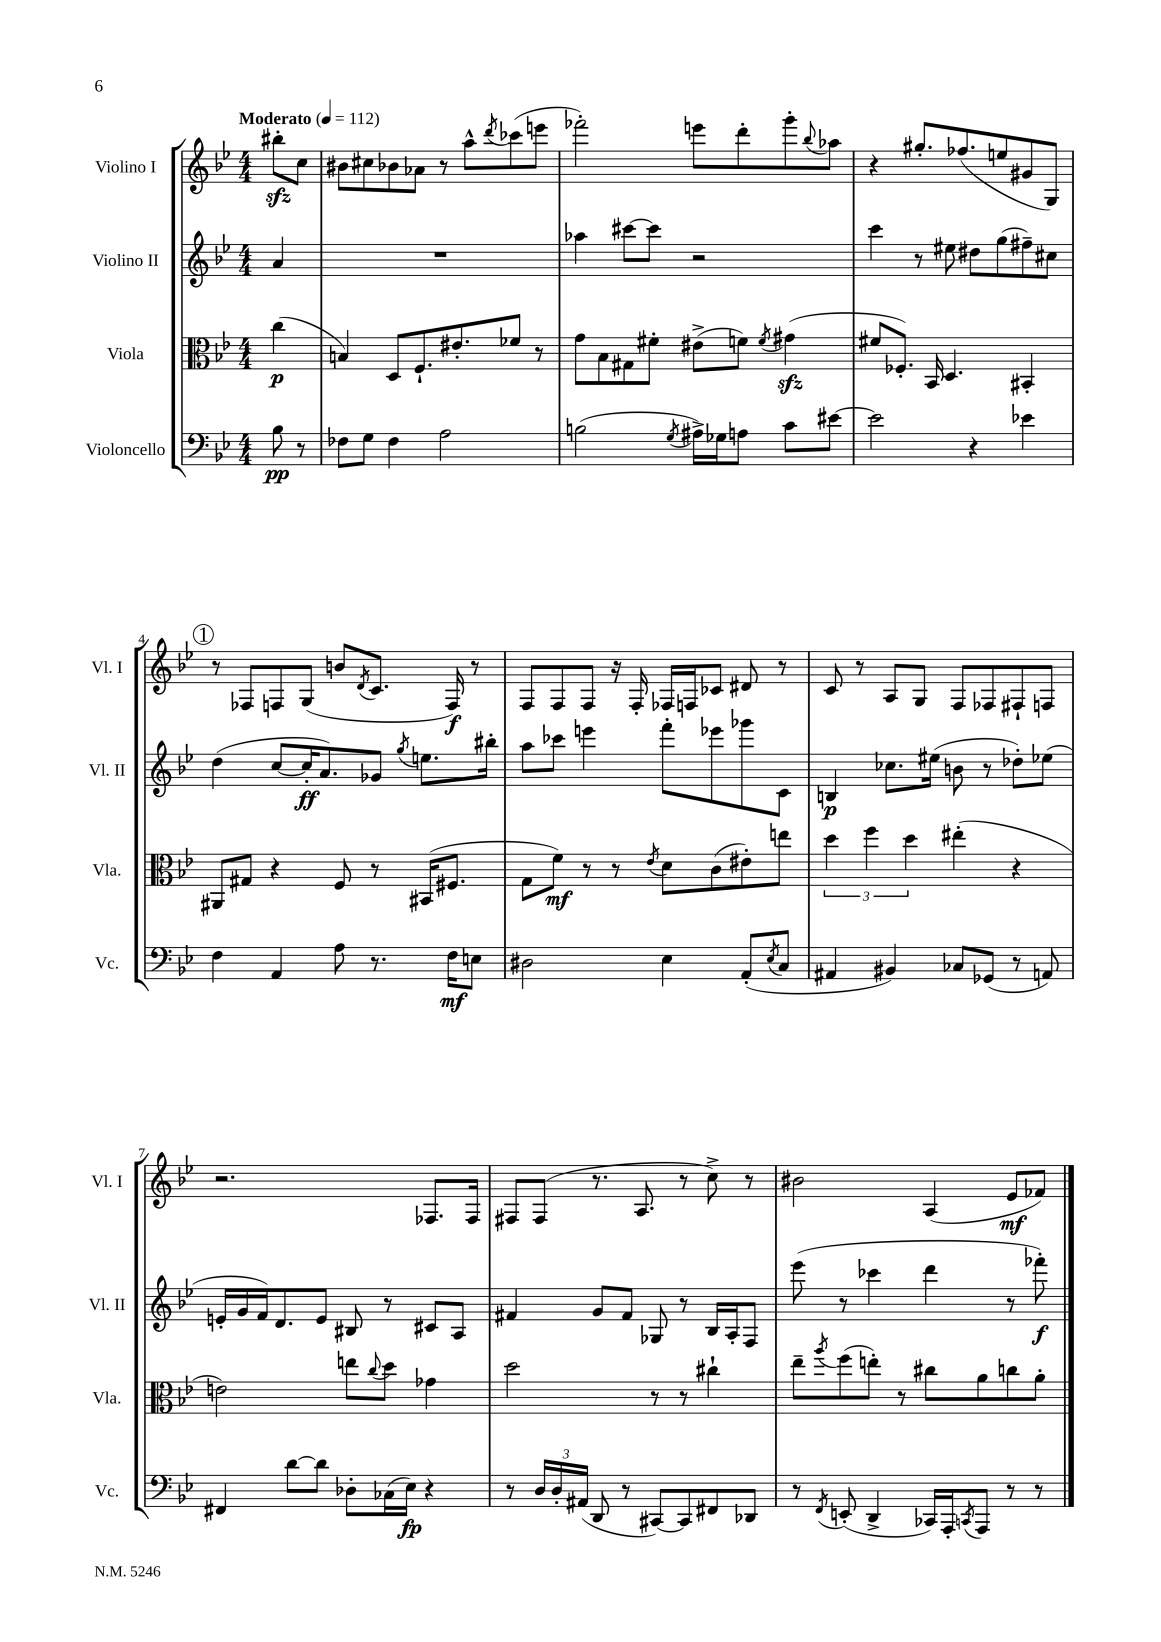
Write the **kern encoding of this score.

**kern	**kern	**kern	**kern
*staff4	*staff3	*staff2	*staff1
*clefF4	*clefC3	*clefG2	*clefG2
*k[b-e-]	*k[b-e-]	*k[b-e-]	*k[b-e-]
*M4/4	*M4/4	*M4/4	*M4/4
*MM112	*MM112	*MM112	*MM112
8B-	(4cc	4a	8bb#'
8r	.	.	8cc
=	=	=	=
8F-	4B)	1r	8b#
8G	.	.	8cc#
4F-	8D	.	8b-
.	8.F`	.	8a-
2A	.	.	8r
.	8.e#'	.	.
.	.	.	8aa^^
.	.	.	8qddd
.	8f-	.	(8ccc-
.	8r	.	8eee
=	=	=	=
(2B	8g	4aa-	2fff-')
.	8B-	.	.
.	8G#	[8ccc#	.
.	8f#'	8ccc#]	.
8qG	.	.	.
16A#^)	(8e#^	2r	8eee
16G-	.	.	.
8A	8f)	.	8ddd'
.	8qf	.	.
8c	(4g#	.	8ggg'
.	.	.	8qqbb-
[8e#	.	.	8aa-
=	=	=	=
2e#]	8f#	4ccc	4r
.	8.F-')	.	.
.	.	8r	8.gg#'
.	16BB-	.	.
.	4.D	8ee#	.
.	.	.	(8.ff-
4r	.	8dd#	.
.	.	(8gg	8ee
4e-	4BB#'	8ff#~)	8g#
.	.	8cc#	8G)
=	=	=	=
4F	8AA#	(4dd	8r
.	8G#	.	8F-
4AA	4r	[8cc	8F
.	.	16cc']	(8G
.	.	8.a)	.
8A	8F	.	8b
.	.	.	8qd
8.r	8r	8g-	8.c
.	.	8qgg	.
.	(16BB#	8.ee	.
16F	8.F#	.	16F)
8E	.	.	8r
.	.	16bb#'	.
=	=	=	=
2D#	8G	8aa	8F
.	8f)	8ccc-	8F
.	8r	4eee	8F
.	8r	.	16r
.	.	.	16F'
.	8qe-	.	.
4E-	8d	8fff'	16F-
.	.	.	16F
.	(8c	8eee-	8c-
(8AA'	8e#')	8ggg-	8d#
8qE-	.	.	.
8C	8ee	8c	8r
=	=	=	=
4AA#	6dd	4B	8c
.	.	.	8r
.	6ff	.	.
4BB#)	.	8.cc-	8A
.	6dd	.	.
.	.	.	8G
.	.	(16ee#	.
8C-	(4ee#'	8b	8F
(8GG-	.	8r	8F-
8r	4r	8dd-')	8F#`
8AA)	.	(8ee-	8F
=	=	=	=
4FF#	2e)	16e'	2.r
.	.	16g	.
.	.	16f)	.
.	.	8.d	.
[8d	.	.	.
8d]	.	8e	.
8D-'	8ee	8B#	.
.	8qqcc	.	.
(16C-	8dd	8r	.
16E-)	.	.	.
4r	4g-	8c#	8.F-
.	.	8A	.
.	.	.	16F-
=	=	=	=
8r	2dd	4f#	8F#
24D	.	.	(8F#
24D'	.	.	.
(24AA#	.	.	.
8DD	.	8g	8.r
8r	.	8f#	.
.	.	.	8.A
[8CC#)	8r	8G-	.
8CC#]	8r	8r	8r
8FF#	4cc#`	16B-	8cc^)
.	.	16A'	.
8DD-	.	8F	8r
=	=	=	=
8r	8ee-~	(8eee-	2b#
8qFF	8qaa	.	.
(8EE'	(8ff	8r	.
4DD^	8ee')	4ccc-	.
.	8r	.	.
16CC-)	8cc#	4ddd	(4A
16AAA'	.	.	.
8qCC	.	.	.
8AAA	8a	.	.
8r	8cc	8r	8e-
8r	8a'	8fff-')	8f-)
==	==	==	==
*-	*-	*-	*-
